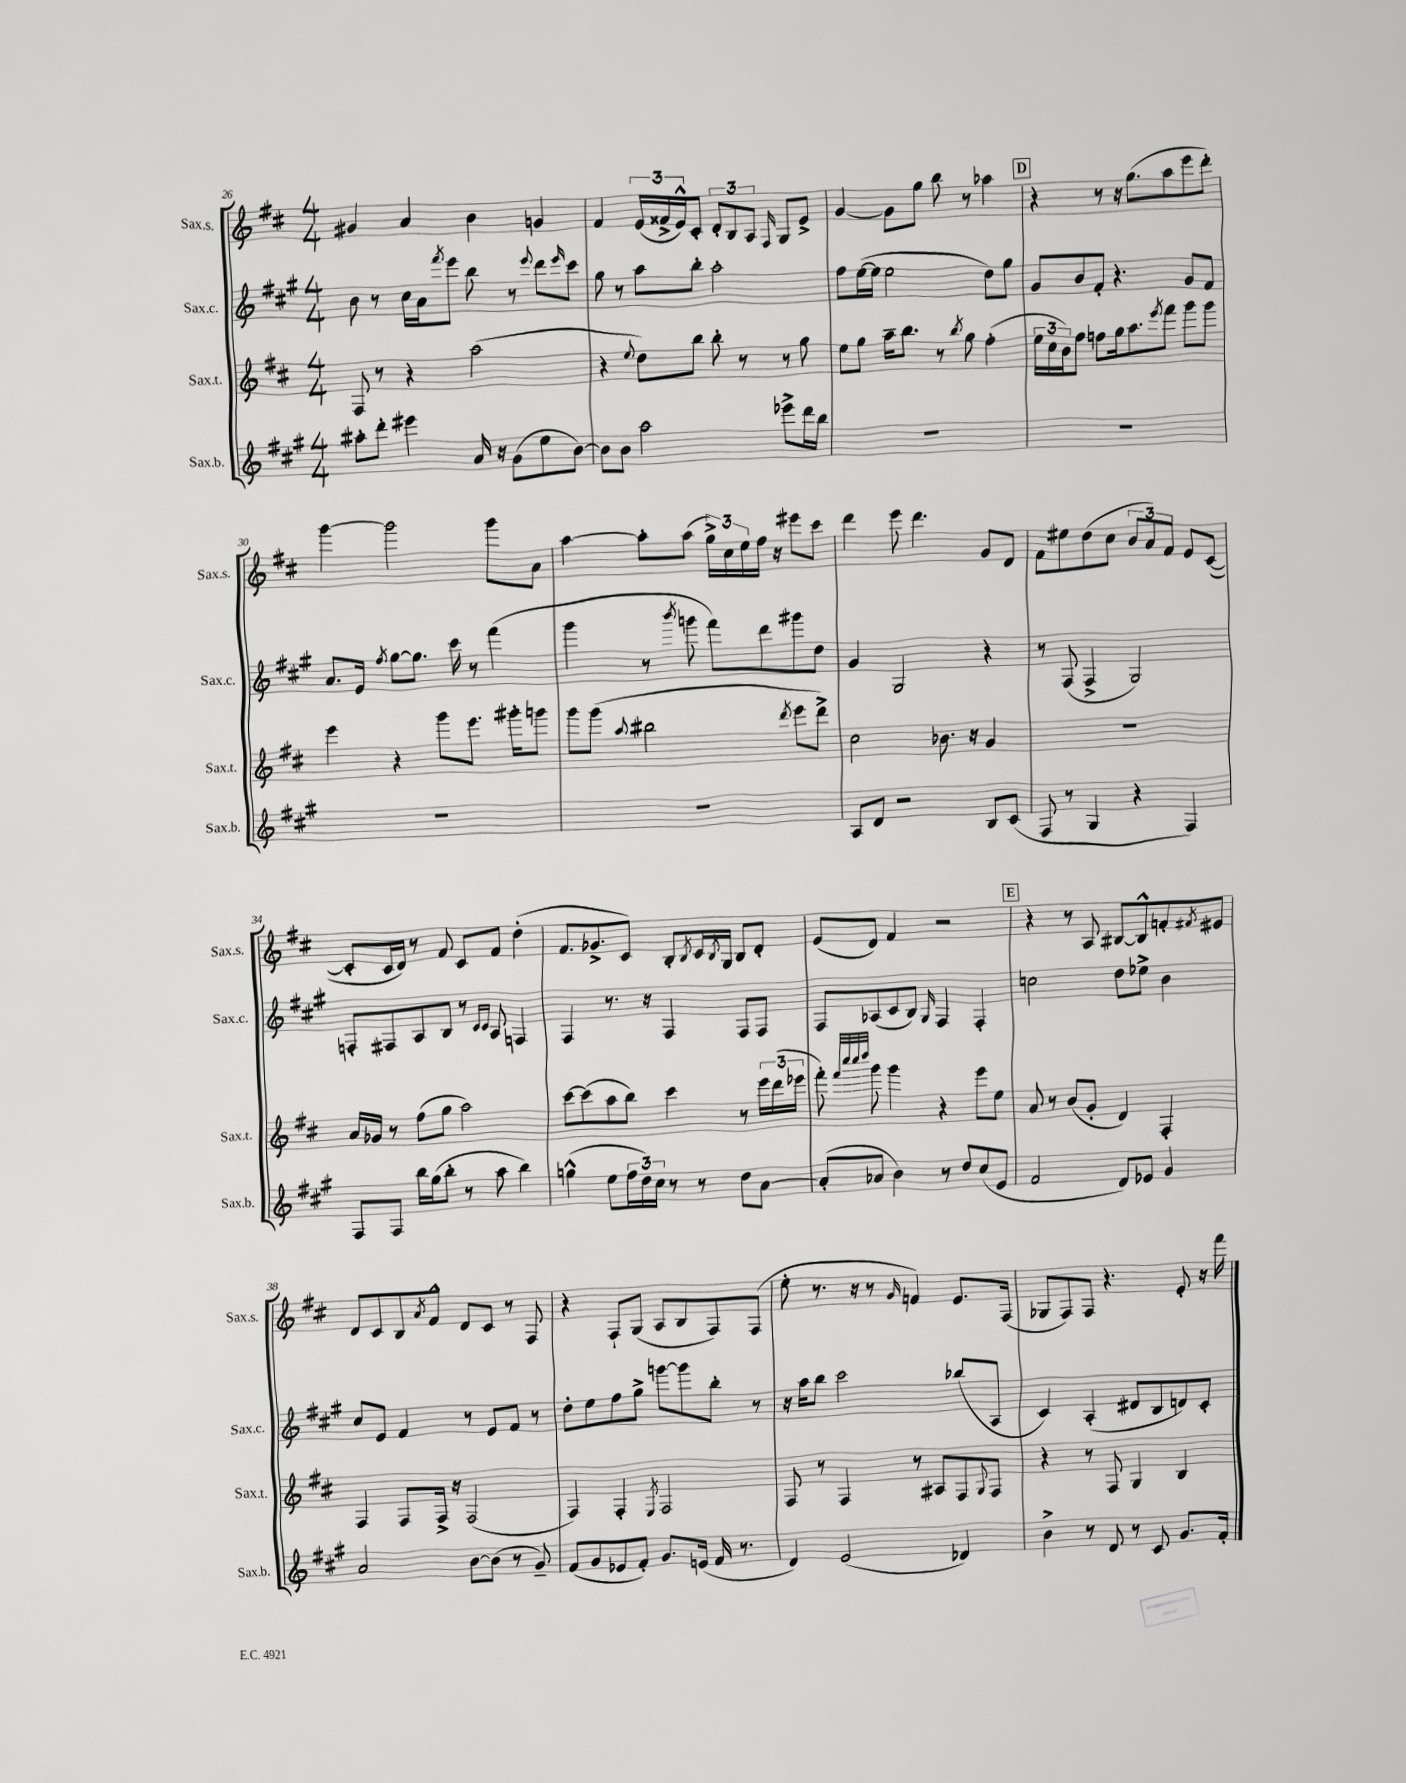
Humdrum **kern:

**kern	**kern	**kern	**kern
*staff4	*staff3	*staff2	*staff1
*clefG2	*clefG2	*clefG2	*clefG2
*k[f#c#g#]	*k[f#c#]	*k[f#c#g#]	*k[f#c#]
*M4/4	*M4/4	*M4/4	*M4/4
8aa#'	8F#	8b	4g#
8ddd'	8r	8r	.
4eee#	4r	16cc#	4a
.	.	16a	.
.	.	8qfff#	.
.	.	8eee	.
16a	(2aa	8bb	4b
16r	.	.	.
(8g#	.	8r	.
.	.	8qqeee	.
8ee	.	8ddd	4g
.	.	16qqeee	.
[8b)	.	8ccc#	.
=	=	=	=
8b]	4r	8gg#	4f#
8b	.	8r	.
.	8qqee	.	.
2aa	8dd)	8aa	(24e
.	.	.	24f##^
.	.	.	24e^^)
.	8bb	8bb'	8c#'
.	8bb'	2aa'	12d'
.	.	.	12B
.	8r	.	.
.	.	.	12A
.	.	.	16qqF#
8eee-^	8r	.	8G
16ddd	8gg	.	8e^
16bb	.	.	.
=	=	=	=
1r	8ee	8ff#	[4g
.	8gg	([16ee	.
.	.	16ee]	.
.	16aa~	2ee	8g]
.	8.bb	.	.
.	.	.	8gg
.	8r	.	8bb
.	8qbb	.	.
.	8gg	.	8r
.	(4ff#'	8dd)	4aa-
.	.	8gg#	.
=	=	=	=
1r	24ee	8g#	4r
.	24cc#	.	.
.	24b)	.	.
.	8ff#	8b	.
.	8ff	8f#'	8r
.	16gg	4.r	16r
.	8.aa	.	(8.gg
.	8qeee	.	.
.	8fff#	.	8aa
.	8ggg	8g#	8eee
.	8ggg	8f#	8ddd')
=	=	=	=
1r	4eee	8.a	[4ggg
.	.	16e	.
.	.	8qff#	.
.	4r	[8gg#	2ggg]
.	.	8.gg#]	.
.	8ggg	.	.
.	.	16ccc#	.
.	8.eee	8r	.
.	.	(4fff#	8ggg
.	16ggg#'	.	.
.	8ggg	.	8a
=	=	=	=
1r	8ggg	4ggg#	[4aa
.	(8ggg	.	.
.	8qqaa	.	.
.	2bb#	8r	8aa']
.	.	8qbbb	.
.	.	8ggg	(8aa
.	.	8fff#)	24gg^)
.	.	.	24cc#
.	.	.	24ee
.	.	8ddd	16ff#
.	.	.	16r
.	8qddd	.	.
.	8eee	8ggg#	8eee#
.	8ddd^)	8dd	8ccc#
=	=	=	=
8A	2cc#	4g#	4ddd
8d	.	.	.
2r	.	2G#	8eee
.	.	.	4.ddd
.	8.b-	.	.
.	16r	.	.
8B	4g	4r	8g
(8c#	.	.	8d
=	=	=	=
8F#	1r	8r	8f#
8r	.	(8F#	8ee#
4G#	.	4F#^	(8dd
.	.	.	8cc#
4r	.	2G#)	12b
.	.	.	12a)
.	.	.	12f#
4F#)	.	.	8e
.	.	.	([8c#
=	=	=	=
8F#	16a	8F'	8c#']
.	16g-	.	.
8F#	8r	8F#	16c#
.	.	.	16d)
16bb	(8ff#	8A	8r
(16gg#	.	.	.
8bb'	8gg	8B	8f#
8r	2aa)	8r	8c#
.	.	16qqc#	.
.	.	16qqc#	.
8aa	.	8A	8f#
4bb)	.	4F	(4dd'
=	=	=	=
(4gg^^	[8ccc#	4F#	8.f#
.	(8ccc#]	.	.
.	.	.	8.g-^
8ee	8aa	8.r	.
24ff#	8bb)	.	8c#)
24dd)	.	.	.
.	.	16r	.
24cc#	.	.	.
8r	4ccc#	4F#	8B'
.	.	.	8qB
8r	.	.	16c#
.	.	.	8qB
.	.	.	16G
8dd	8r	8F#	8B
[8a	24eee	8F#	8d'
.	(24ddd	.	.
.	24eee-	.	.
=	=	=	=
(8a']	8fff#')	8F#	(8e
.	32qqfff#	.	.
.	32qqcccc#	.	.
.	32qqcccc#	.	.
.	32qqdddd	.	.
8a-	8ggg	(8A-	8d)
4b)	4ggg	8c#	4f#
.	.	8B)	.
.	.	16qqG#	.
8r	4r	4F#	2r
8dd	.	.	.
(8cc#	8eee	4F#'	.
8e	8ee	.	.
=	=	=	=
2f#	8a	2cc	4r
.	8r	.	.
.	(8b	.	8r
.	8g'	.	8A
8d)	4d)	8dd	[8B#
8e-	.	8ee-^	8B#^^]
4g#	4F#'	4b	8f'
.	.	.	8qf#
.	.	.	8e#
=	=	=	=
2a	4F#	8cc#	8d
.	.	8e	8c#
.	8F#	4f#	8B
.	.	.	8qa
.	16F#^	.	8f#^^
.	16r	.	.
[8b	(2F#	8r	8d
(8b]	.	8e	8c#
8r	.	8f#	8r
8g#~)	.	8r	8F#
=	=	=	=
(8f#	4F#)	8dd'	4r
8g#	.	8ee	.
8e-	4F#'	8ff#	8F#`
8f#')	.	8gg#^	(8G
.	8qE	.	.
8.g#	2F#	[8ggg	8A
.	.	8ggg]	8B
(16e	.	.	.
16f#	.	8bb'	8F#)
8.r	.	.	.
.	.	8r	(8F#
=	=	=	=
4d)	8F#	16r	8ee'
.	.	16aa	.
.	8r	8bb	8.r
(2e	4F#	2ccc#	.
.	.	.	16r
.	.	.	8r
.	.	.	16qqg
.	8r	.	4f)
.	8A#	.	.
4d-)	8F#	(8bb-	8.e
.	8qqG	.	.
.	8F#	8A	.
.	.	.	(16F#
=	=	=	=
4b^	4r	4c#)	8G-
.	.	.	8F#)
8r	8r	(4A'	8F#
8d	8F#	.	4.r
8r	4G	8d#	.
8c#	.	8B	.
8.g#	4B	8d)	8e'
.	.	8c#'	16r
16f#'	.	.	16fff#
==	==	==	==
*-	*-	*-	*-
